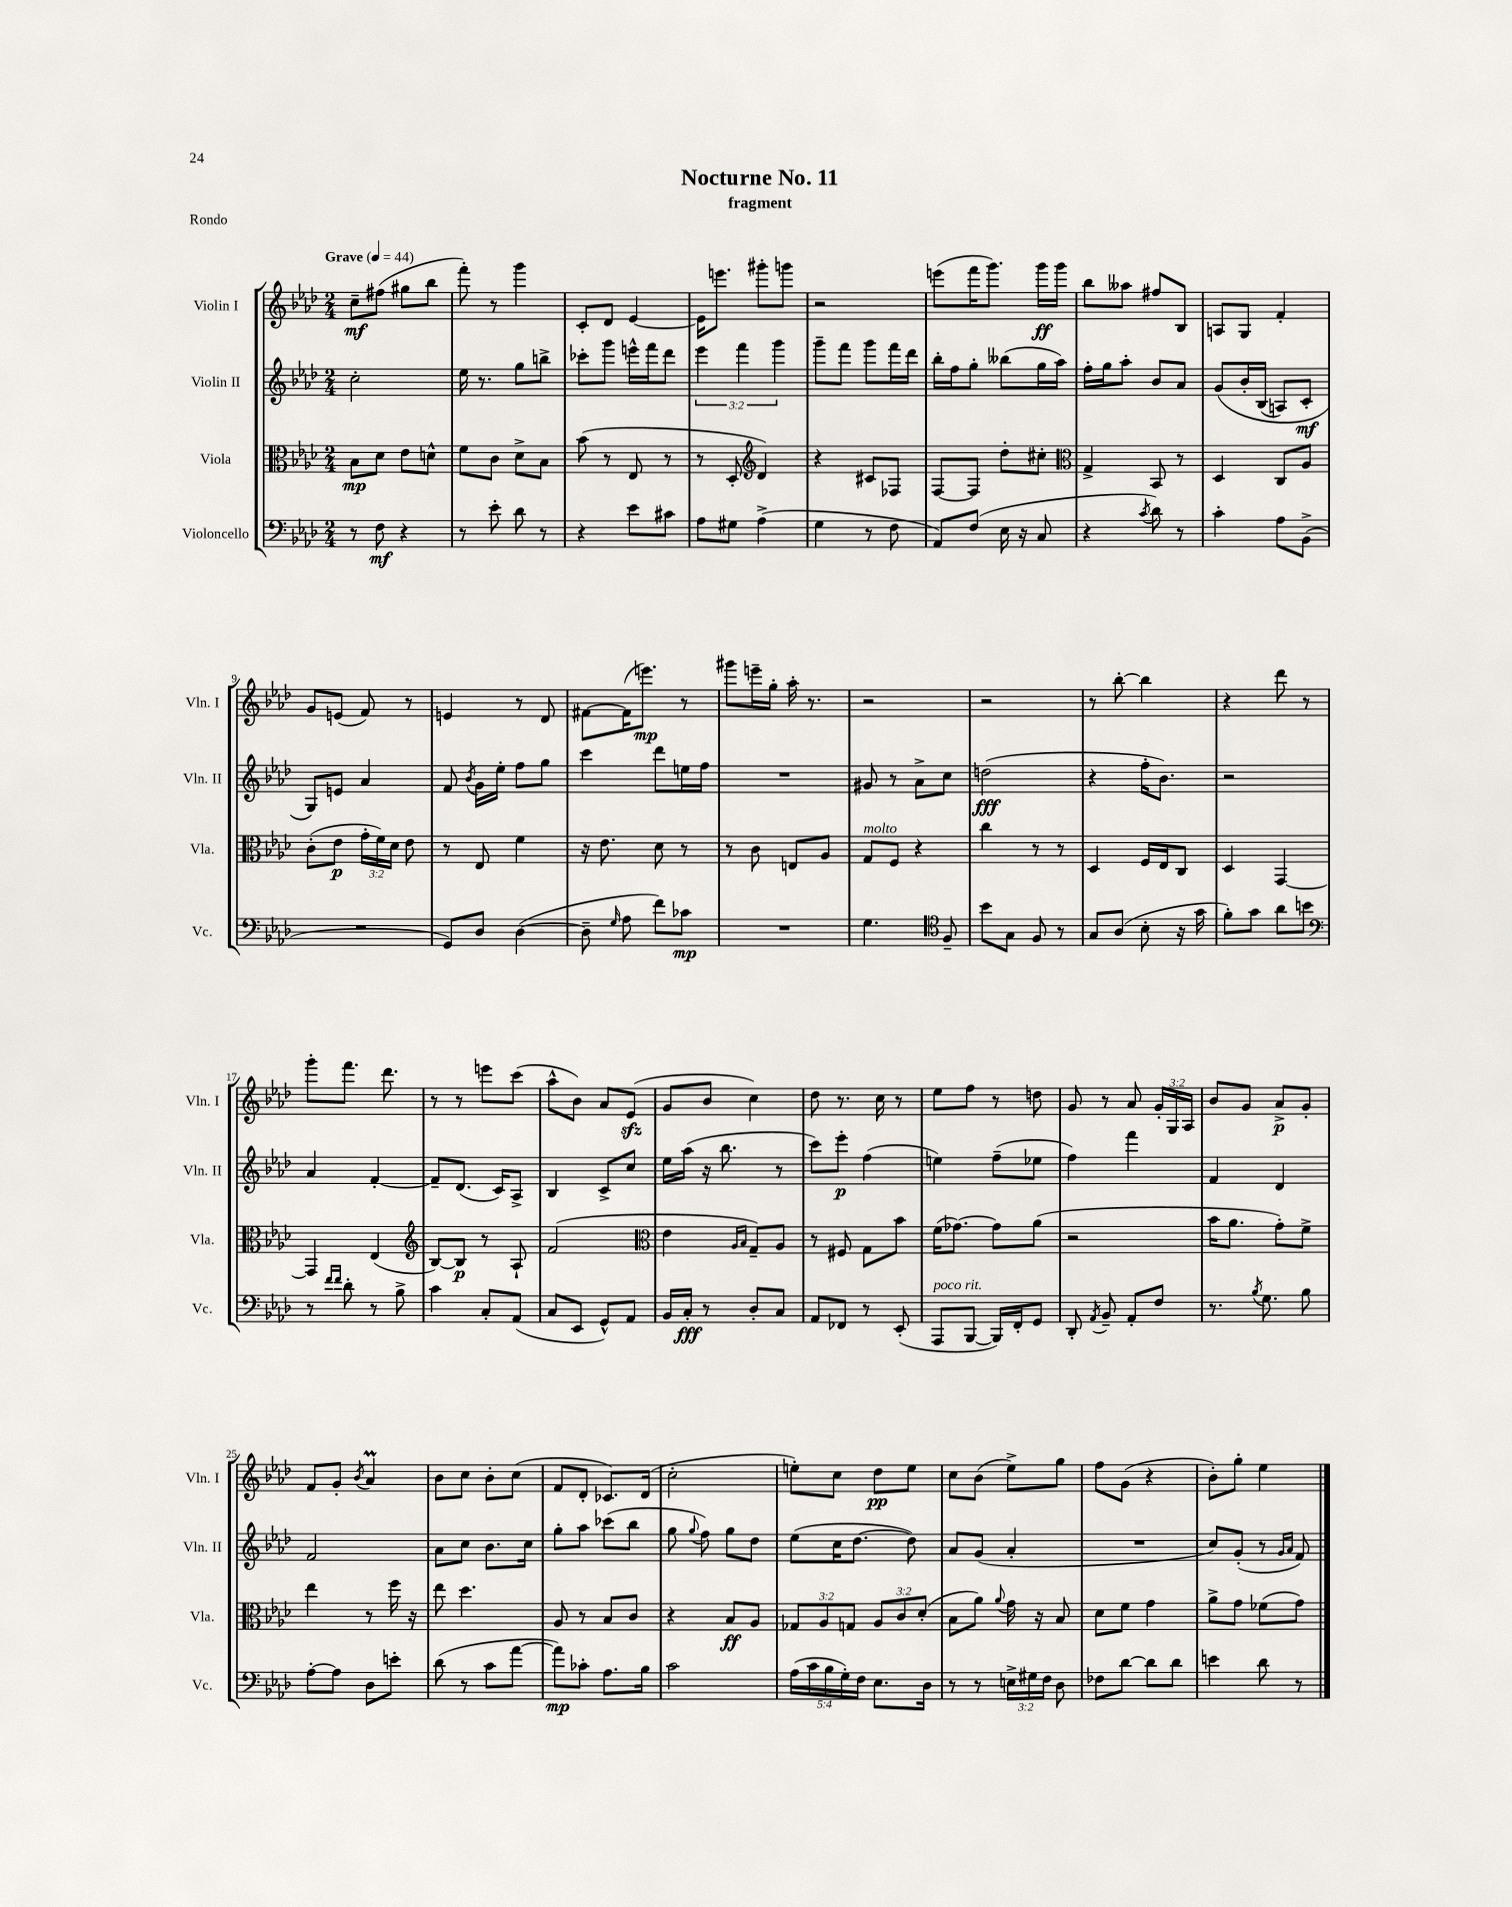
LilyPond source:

\header { title = "Nocturne No. 11" subtitle = "fragment" piece = "Rondo" }
<<
\new StaffGroup <<
\new Staff = "s0" \with { instrumentName = "Violin I" shortInstrumentName = "Vln. I" } {
    \clef treble \key aes \major \numericTimeSignature \time 2/4 \override Staff.TupletNumber.text = #tuplet-number::calc-fraction-text \tempo "Grave" 4 = 44
    \autoBeamOff c''8[--\mf fis''8]( gis''8[ bes''8] |
    f'''8-.) r8 g'''4 |
    c'8[-. des'8] ees'4~ |
    ees'16[ e'''8.] gis'''8[-. g'''8] |
    r2 |
    e'''8[( f'''16 g'''8.]) g'''16[\ff g'''16] |
    bes''8[ aeses''8] fis''8[ bes8] |
    a8[ g8] f'4-. |
    g'8[ e'8]( f'8) r8 |
    e'4 r8 des'8 |
    fis'8[~ fis'16( e'''8.]\mp) r8 |
    gis'''8[ e'''16-- g''16]-. aes''16-. r8. |
    r2 |
    r2 |
    r8 bes''8~-. bes''4 |
    r4 des'''8 r8 |
    g'''8[-. f'''8.] des'''8. |
    r8 r8 e'''8[ c'''8]( |
    aes''8[-^ bes'8]) aes'8[ ees'8]\sfz( |
    g'8[ bes'8] c''4) |
    des''8 r8. c''16 r8 |
    ees''8[ f''8] r8 d''8 |
    g'8 r8 aes'8 \tuplet 3/2 { g'16[-. g16 aes16] } |
    bes'8[ g'8] aes'8[->\p g'8]-. |
    f'8[ g'8]-. \acciaccatura { bes'8 } aes'4\prall |
    bes'8[ c''8] bes'8[-. c''8]( |
    f'8[ des'8]-. ces'8.[) des'16]( |
    c''2-. |
    e''8[-.) c''8] des''8[\pp e''8] |
    c''8[ bes'8]( ees''8[->) g''8] |
    f''8[ g'8]( r4 |
    bes'8[-.) g''8]-. ees''4 \bar "|." |
}
\new Staff = "s1" \with { instrumentName = "Violin II" shortInstrumentName = "Vln. II" } {
    \clef treble \key aes \major \numericTimeSignature \time 2/4 \override Staff.TupletNumber.text = #tuplet-number::calc-fraction-text
    \autoBeamOff c''2-. |
    ees''16 r8. g''8[ b''8]-> |
    ces'''8[-. g'''8] e'''16[-^ f'''16 des'''8] |
    \tuplet 3/2 { ees'''4 f'''4 g'''4 } |
    g'''8[-- f'''8] g'''8[ f'''16 des'''16] |
    bes''16[-. f''16 g''8]-. beses''8[( g''16 aes''16]) |
    f''16[-. g''16 aes''8]-. bes'8[ aes'8] |
    g'8[\( bes'16-. bes16]( a8[) c'8]-.\mf |
    g8[\) e'8] aes'4 |
    f'8 \acciaccatura { bes'8 } g'16[ ees''16]-. f''8[ g''8] |
    c'''4 des'''8[ e''16 f''16] |
    R2 |
    gis'8 r8 aes'8[-> c''8] |
    d''2\fff( |
    r4 f''16[-. bes'8.]) |
    r2 |
    aes'4 f'4~-. |
    f'8[-- des'8.]( c'16[) aes8]-> |
    bes4 c'8[-> c''8] |
    ees''16[ aes''16]( r16 bes''8. r8 |
    c'''8[) ees'''8]-.\p f''4( |
    e''4) f''8[--( ees''8] |
    f''4) f'''4 |
    f'4 des'4 |
    f'2 |
    aes'8[ c''8] bes'8.[ c''16] |
    g''8[-. aes''8] ces'''8[( bes''8] |
    g''8 \appoggiatura { g''8 } f''8) g''8[ des''8] |
    ees''8[( c''16 des''8.]~ des''8) |
    aes'8[ g'8]( aes'4-. |
    R2 |
    c''8[) g'8]-.( r8 \grace { g'16[ aes'16] } f'8) \bar "|." |
}
\new Staff = "s2" \with { instrumentName = "Viola" shortInstrumentName = "Vla." } {
    \clef alto \key aes \major \numericTimeSignature \time 2/4 \override Staff.TupletNumber.text = #tuplet-number::calc-fraction-text
    \autoBeamOff bes8[\mp des'8] ees'8[ d'8]-^ |
    f'8[ c'8] des'8[-> bes8] |
    bes'8( r8 ees8 r8 |
    r8 des8-. \clef treble des'4) |
    r4 cis'8[ fes8] |
    f8[~ f8] des''8[-. cis''8]-. |
    \clef alto g4-> bes,8 r8 |
    des4 c8[ aes8] |
    c'8[-.( ees'8]\p \tuplet 3/2 { g'16[-. f'16) des'16] } ees'8 |
    r8 ees8 f'4 |
    r16 ees'8. des'8 r8 |
    r8 c'8 e8[ aes8] |
    g8[^\markup { \italic "molto" } f8] r4 |
    c''4 r8 r8 |
    des4 f16[ ees16 c8] |
    des4 g,4~ |
    g,4 ees4( |
    \clef treble bes8[~) bes8]\p r8 aes8-! |
    f'2( |
    \clef alto ees'4 \grace { aes16[ bes16] } g8[--) aes8] |
    r8 fis8 g8[ bes'8] |
    f'16[( ges'8.]~) ges'8[ aes'8]( |
    r2 |
    bes'16[ aes'8.] g'8[-.) f'8]-> |
    ees''4 r8 f''16 r16 |
    ees''8 des''4. |
    aes8 r8 bes8[ c'8] |
    r4 bes8[\ff aes8] |
    \tuplet 3/2 { ges8[ aes8 g8] } \tuplet 3/2 { aes8[ c'8 des'8]-.( } |
    bes8[ aes'8]) \appoggiatura { aes'8 } g'16 r16 bes8 |
    des'8[ f'8] g'4 |
    aes'8[-> g'8] fes'8[( g'8]) \bar "|." |
}
\new Staff = "s3" \with { instrumentName = "Violoncello" shortInstrumentName = "Vc." } {
    \clef bass \key aes \major \numericTimeSignature \time 2/4 \override Staff.TupletNumber.text = #tuplet-number::calc-fraction-text
    \autoBeamOff r8 f8\mf r4 |
    r8 ees'8-. des'8 r8 |
    r4 ees'8[ cis'8] |
    aes8[ gis8] aes4->( |
    g4 r8 f8 |
    aes,8[) f8]( ees16 r16 c8 |
    r4 \acciaccatura { c'8 } des'8) r8 |
    c'4-. aes8[ bes,8]->( |
    R2 |
    g,8[) des8] des4~( |
    des8-- \grace { g16 } aes8 f'8[) ces'8]\mp |
    R2 |
    g4. \clef tenor f8-- |
    bes'8[ g8] f8 r8 |
    g8[ aes8]( bes8-. r16 g'16 |
    f'8[-.) g'8] aes'8[ b'8] |
    \clef bass r8 \grace { f'16[ f'16] } des'8-. r8 bes8-> |
    c'4 c8[-. aes,8]( |
    c8[ ees,8] g,8[-^) aes,8] |
    bes,16[ c16]-.\fff r8 des8[-. c8] |
    aes,8[ fes,8] r8 ees,8-.( |
    aes,,8[^\markup { \italic "poco rit." } bes,,8]~ bes,,16[) f,16-. g,8] |
    des,8-. \acciaccatura { aes,8 } bes,8-- aes,8[-. f8] |
    r8. \acciaccatura { bes8 } g8. bes8 |
    aes8[~-. aes8] des8[ e'8]-. |
    des'8( r8 c'8[ aes'8]~ |
    aes'8[\mp) ces'8]-. aes8.[ bes16] |
    c'2 |
    \tuplet 5/4 { aes16[( c'16 bes16 g16-.) f16] } ees8.[ des16] |
    r8 r8 \tuplet 3/2 { e16[-> gis16 f16] } des8 |
    fes8[ des'8]~ des'8[ des'8] |
    e'4 des'8 r8 \bar "|." |
}
>>
>>
